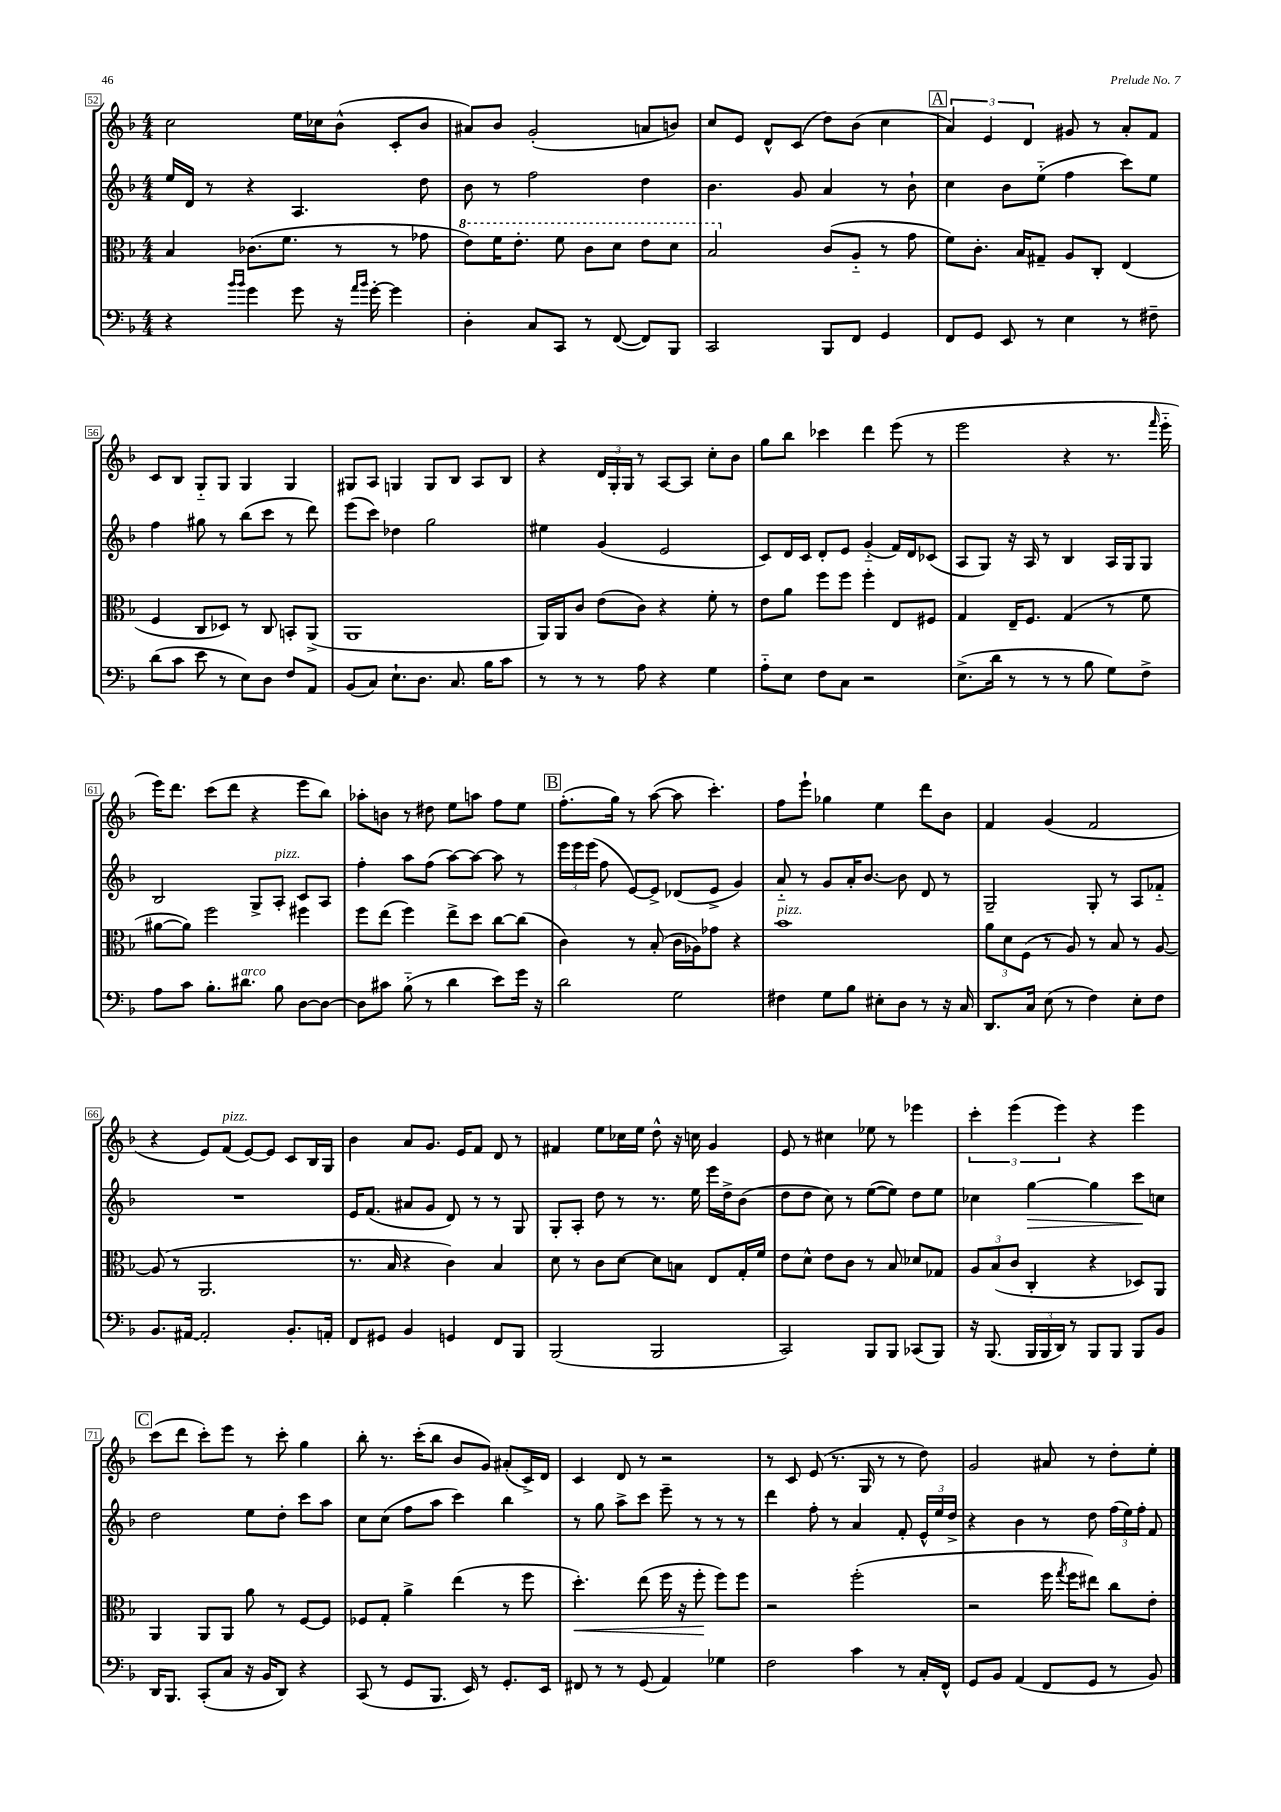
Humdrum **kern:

**kern	**kern	**kern	**kern
*staff4	*staff3	*staff2	*staff1
*clefF4	*clefC3	*clefG2	*clefG2
*k[b-]	*k[b-]	*k[b-]	*k[b-]
*M4/4	*M4/4	*M4/4	*M4/4
4r	4B-/	16ee/LL	2cc\
.	.	16d/JJ	.
.	.	8r	.
16qqb-/LL	.	.	.
16qqb-/JJ	.	.	.
4g\	(8.c-\L	4r	.
.	8.f\J	.	.
8g\	.	4.A/	16ee\LL
.	.	.	16cc-\J
16r	8r	.	(8b-^^\J
16qqa/LL	.	.	.
16qqb-/JJ	.	.	.
[16g'\	.	.	.
4g\]	8r	.	8c'/L
.	8g-\	8dd\	8b-/J
=	=	=	=
4D'\	8ee\L)	8b-\	8a#/L)
.	16ff\K	8r	8b-/J
.	8.ee'\J	.	.
8C/L	.	2ff\	(2g'/
8CC/J	8ff\	.	.
8r	8cc\L	.	.
([8FF/	8dd\J	.	.
8FF/]L)	8ee\L	4dd\	8a/L
8BBB-/J	8dd\J	.	8b/J)
=	=	=	=
2CC/	2b-/	4.b-\	8cc/L
.	.	.	8e/J
.	.	.	8d^^/L
.	.	8g/	(8c/J
8BBB-/L	(8c/L	4a/	8dd\L)
8FF/J	8A'~/J	.	(8b-\J
4GG/	8r	8r	4cc\
.	8g\	8b-`\	.
=	=	=	=
8FF/L	8f\L)	4cc\	6a/)
8GG/J	8.c'\J	.	.
.	.	.	6e/
8EE/	.	8b-\L	.
.	16B-/LK	.	.
.	.	.	6d/
8r	8G#~/J	(8ee'~\J	.
4E\	8A/L	4ff\	8g#/
.	8C'/J	.	8r
8r	(4E/	8ccc\L)	8a'/L
8F#~\	.	8ee\J	8f/J
=	=	=	=
(8d\L	4F/	4ff\	8c/L
8c\J	.	.	8B-/J
8e\	8C/L	8gg#\	8G'~/L
8r	8D-/J)	8r	8G/J
8E\L)	8r	(8bb-\L	4G/
8D\J	8C/	8ccc\J	.
8F/L	8BB'/L	8r	4G/
8AA/J	(8AA^/J	8ddd\)	.
=	=	=	=
(8BB-/L	1AA	(8eee\L	8G#/L
8C/J)	.	8ccc\J)	8A/J
8.E`\L	.	4dd-\	4G/
8.D\J	.	.	.
.	.	2gg\	8G/L
8.C/	.	.	8B-/J
.	.	.	8A/L
16B-\LK	.	.	.
8c\J	.	.	8B-/J
=	=	=	=
8r	16AA/LL)	4ee#\	4r
.	16AA/J	.	.
8r	8c/J	.	.
8r	(8e\L	(4g/	24d/LL
.	.	.	24G'/
.	.	.	24G/JJ
8A\	8c\J)	.	8r
4r	4r	2e/	[8A/L
.	.	.	8A/]J
4G\	8f'\	.	8cc'\L
.	8r	.	8b-\J
=	=	=	=
8A'~\L	8e\L	8c/L)	8gg\L
8E\J	8a\J	16d/L	8bb-\J
.	.	16c/JJ	.
8F\L	8ff\L	8d'/L	4ccc-\
8C\J	8ff\J	8e/J	.
2r	4ff'\	(4g'~/	4ddd\
.	8E/L	16f/LL)	(8eee\
.	.	16d/J	.
.	8F#/J	(8c-/J	8r
=	=	=	=
(8.E^\L	4G/	8A/L	2eee\
.	.	8G/J)	.
16d\Jk	.	.	.
8r	16E~/LK	16r	.
.	8.F/J	16A/	.
8r	.	8r	.
8r	(4G/	4B-/	4r
8B-\	.	.	.
8G\L)	8r	16A/LL	8.r
.	.	16G/J	.
8F^\J	8f\	8G/J	.
.	.	.	16qqfff/
.	.	.	16eee'~\
=	=	=	=
8A\L	[8a#\L	2B-/	16eee\LK)
.	.	.	8.ddd\J
8c\J	8a#\]J)	.	.
8.B-'\L	2ff\	.	(8ccc\L
.	.	.	8ddd\J
8.d#\J	.	.	.
.	.	8G^/L	4r
8B-\	.	8A'/J	.
[8D\L	4ff#\	8c/L	8eee\L
8D\_J	.	8A/J	8bb-\J)
=	=	=	=
8D\]L	8ff\L	4ff'\	8aa-'\L
8c#\J	(8ee\J	.	8b\J
(8B-'~\	4ff\)	8aa\L	8r
8r	.	(8ff\J	8dd#\
4d\	8ee^\L	[8aa\L)	8ee\L
.	8dd\J	8aa\_J	8aa\J
8e\L)	[8cc\L	8aa\]	8ff\L
16g\Jk	(8cc\]J	8r	8ee\J
16r	.	.	.
=	=	=	=
2d\	4c\)	24eee\LL	(8.ff'\L
.	.	24eee\	.
.	.	(24eee\JJ	.
.	.	8ff\	.
.	.	.	16gg\Jk)
.	8r	[8e/L)	8r
.	(8B-'/	8e^/]J	([8aa\
2G\	16c\LL	(8d-/L	8aa\]
.	16A-\J)	.	.
.	8g-\J	8e^/J	4.ccc'\)
.	4r	4g/)	.
=	=	=	=
4F#\	1b-	8a'~/	8ff\L
.	.	8r	8eee`\J
8G\L	.	8g/L	4gg-\
8B-\J	.	16a'/K	.
.	.	[8.b-/J	.
8E#'\L	.	.	4ee\
8D\J	.	8b-\]	.
8r	.	8d/	8ddd\L
16r	.	8r	8b-\J
16C/	.	.	.
=	=	=	=
8.DD/L	12a\L	2G~/	4f/
.	12d\	.	.
.	(12F\J	.	.
16C/Jk	.	.	.
(8E\	8r	.	(4g/
8r	8A/)	.	.
4F\)	8r	8G'/	2f/
.	8B-/	8r	.
8E'\L	8r	8A/L	.
8F\J	[8A/	8f-'~/J	.
=	=	=	=
8.BB-/L	(8A/]	1r	4r
.	8r	.	.
[16AA#/Jk	.	.	.
2AA#'/]	2.AA/	.	8e/L)
.	.	.	(8f/J
.	.	.	[8e/L)
.	.	.	8e/]J
8.BB-'/L	.	.	8c/L
.	.	.	16B-/L
16AA'/Jk	.	.	16G/JJ
=	=	=	=
8FF/L	8.r	16e/LK	4b-\
.	.	(8.f/J	.
8GG#/J	.	.	.
.	16B-/	.	.
4BB-/	4r	8a#/L	8a/L
.	.	8g/J	8.g/J
4GG/	4c\)	8d/)	.
.	.	.	16e/LK
.	.	8r	8f/J
8FF/L	4B-/	8r	8d/
8BBB-/J	.	8G/	8r
=	=	=	=
(2BBB-/	8d\	8G'/L	4f#/
.	8r	8A'/J	.
.	8c\L	8dd\	8ee\L
.	[8d\J	8r	16cc-\L
.	.	.	16ee\JJ
2BBB-/	8d\]L	8.r	8dd^^\
.	8B\J	.	16r
.	.	16ee\	16cc\
.	8E/L	16eee\LL	4g/
.	.	16dd^\J	.
.	16G'/L	(8b-\J	.
.	16f/JJ	.	.
=	=	=	=
2CC/)	8e\L	8dd\L	8e/
.	8d^^\J	8dd\J	8r
.	8e\L	8cc\)	4cc#\
.	8c\J	8r	.
8BBB-/L	8r	([8ee\L	8ee-\
8BBB-/J	8B-/	8ee\]J)	8r
(8CC-/L	8d-/L	8dd\L	4eee-\
8BBB-/J)	8G-/J	8ee\J	.
=	=	=	=
16r	12A/L	4cc-\	6ccc'\
(8.BBB-/	.	.	.
.	(12B-/	.	.
.	12c/J	.	(6eee\
24BBB-/LL	4C'/	[4gg\	.
24BBB-/	.	.	.
24DD/JJ)	.	.	6eee\)
8r	.	.	.
8BBB-/L	4r	4gg\]	4r
8BBB-/J	.	.	.
8BBB-/L	8D-/L)	8ccc\L	4eee\
8BB-/J	8AA/J	8cc\J	.
=	=	=	=
16DD/LK	4AA/	2dd\	(8ccc\L
8.BBB-/J	.	.	.
.	.	.	8ddd\J
(8CC'/L	8AA/L	.	8ccc'\L)
8C/J	8AA/J	.	8eee\J
16r	8a\	8ee\L	8r
16BB-/LK	.	.	.
8DD/J)	8r	8dd'\J	8ccc'\
4r	[8F/L	8ccc\L	4gg\
.	8F/]J	8aa\J	.
=	=	=	=
(8CC/	8F-/L	8cc\L	8bb-'\
8r	8G'/J	(8cc\J	8.r
8GG/L	4a^\	8ff\L	.
.	.	.	(16ccc'\LK
8.BBB-/J	.	8aa\J	8bb-\J
.	(4ee\	4ccc\)	8b-/L
16EE/)	.	.	.
8r	.	.	8g/J)
8.GG'/L	8r	4bb-\	(8a#'/L
.	8ff\	.	16c^/L)
16EE/Jk	.	.	16d/JJ
=	=	=	=
8FF#/	4.dd'\)	8r	4c/
8r	.	8gg\	.
8r	.	8aa^\L	8d/
(8GG/	(8ee\	8ccc\J	8r
4AA/)	16ff\	8eee~\	2r
.	16r	.	.
.	8ff'\	8r	.
4G-\	8ff\L)	8r	.
.	8ff\J	8r	.
=	=	=	=
2F\	2r	4ddd\	8r
.	.	.	8c/
.	.	8ff'\	(8e/
.	.	8r	8.r
4c\	(2ff'\	4a/	.
.	.	.	16G/
.	.	.	8r
8r	.	8f'/	8r
16C'/LL	.	24e^^/LL	8dd\)
.	.	24ee/	.
16FF^^/JJ	.	.	.
.	.	24dd^/JJ	.
=	=	=	=
8GG/L	2r	4r	2g/
8BB-/J	.	.	.
(4AA/	.	4b-\	.
8FF/L	16ff\	8r	8a#/
.	8qgg/	.	.
.	16ff\LK	.	.
8GG/J	8ee#\J)	8dd\	8r
8r	8cc\L	(24ff\LL	8dd'\L
.	.	24ee\)	.
.	.	24ff'\JJ	.
8BB-/)	8e'\J	8f/	8ee'\J
==	==	==	==
*-	*-	*-	*-
